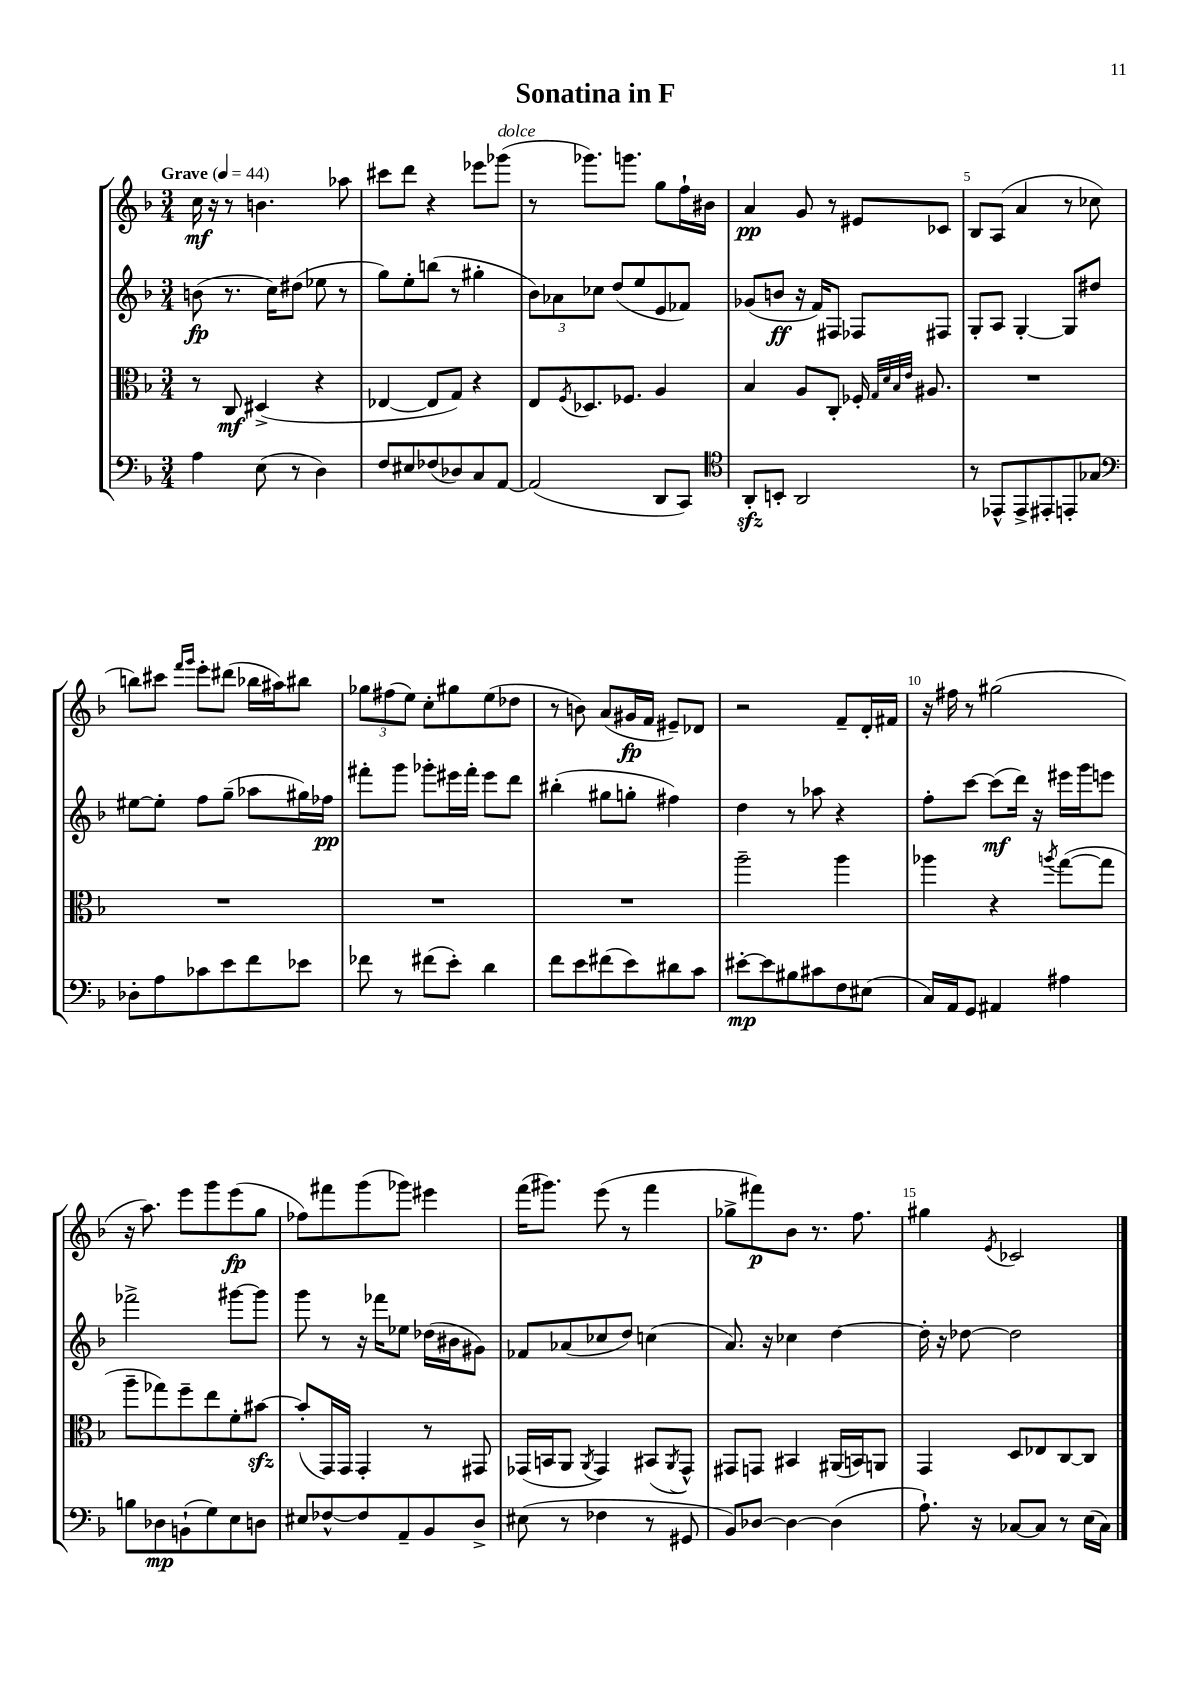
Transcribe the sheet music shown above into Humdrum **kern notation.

**kern	**dynam	**kern	**dynam	**kern	**dynam	**kern	**dynam
*part4	*part4	*part3	*part3	*part2	*part2	*part1	*part1
*staff4	*staff4	*staff3	*staff3	*staff2	*staff2	*staff1	*staff1
*clefF4	*	*clefC3	*	*clefG2	*	*clefG2	*
*k[b-]	*	*k[b-]	*	*k[b-]	*	*k[b-]	*
*M3/4	*	*M3/4	*	*M3/4	*	*M3/4	*
*MM44	*	*MM44	*	*MM44	*	*MM44	*
=1	=1	=1	=1	=1	=1	=1	=1
!	!	!	!	!	!	!LO:TX:a:B:t=Grave	!
4A\	.	8r	.	(8bn\	fp	16cc\	mf
.	.	.	.	.	.	16r	.
.	.	8C/	mf	8.r	.	8r	.
(8E\	.	(4D#X^/	.	.	.	4.bn\	.
.	.	.	.	16cc\KL)	.	.	.
8r	.	.	.	(8dd#X\J	.	.	.
4D\)	.	4r	.	8ee-X\	.	.	.
.	.	.	.	8r	.	8aa-X\	.
=2	=2	=2	=2	=2	=2	=2	=2
8F/L	.	[4E-X/	.	8gg\L)	.	8ccc#X\L	.
8E#X/	.	.	.	8ee'\	.	8ddd\J	.
(8F-X/	.	8E-/L]	.	(8bbn\J	.	4r	.
8D-X/)	.	8G/J)	.	8r	.	.	.
8C/	.	4r	.	4gg#X'\	.	8eee-X\L	.
!	!	!	!	!	!	!LO:TX:a:i:t=dolce	!
[8AA/J	.	.	.	.	.	(8ggg-X\J	.
=3	=3	=3	=3	=3	=3	=3	=3
(2AA/]	.	8E/L	.	12b-\L)	.	8r	.
.	.	.	.	12a-X\	.	.	.
.	.	8qF/	.	.	.	.	.
.	.	8.D-X/	.	.	.	8.ggg-X\L)	.
.	.	.	.	12cc-X\J	.	.	.
.	.	.	.	(8dd/L	.	.	.
.	.	8.F-X/J	.	.	.	8.gggn\J	.
.	.	.	.	8ee/	.	.	.
8DD/L	.	4A/	.	8e/	.	8gg\L	.
8CC/J)	.	.	.	8f-X/J)	.	16ff`\L	.
.	.	.	.	.	.	16b#X\JJ	.
=4	=4	=4	=4	=4	=4	=4	=4
*clefC4	*	*	*	*	*	*	*
8AAzz'/L	.	4B-/	.	(8g-X/L	.	4a/	pp
8BBn'/J	.	.	.	8bn/J	ff	.	.
2AA/	.	8A/L	.	16r	.	8g/	.
.	.	.	.	16f/KL)	.	.	.
.	.	8C'/J	.	8F#X/J	.	8r	.
.	.	16F-X'/	.	8F-X/L	.	8e#X/L	.
.	.	32qqG/LLL	.	.	.	.	.
.	.	32qqd/	.	.	.	.	.
.	.	32qqB-/	.	.	.	.	.
.	.	32qqe/JJJ	.	.	.	.	.
.	.	8.A#X/	.	.	.	.	.
.	.	.	.	8F#X/J	.	8c-X/J	.
=5	=5	=5	=5	=5	=5	=5	=5
8r	.	2.r	.	8G'/L	.	8B-/L	.
8EE-X^^/L	.	.	.	8A/J	.	(8A/J	.
8EE-^/	.	.	.	[4G'/	.	4a/	.
8EE#X'/	.	.	.	.	.	.	.
8EEn'/	.	.	.	8G/L]	.	8r	.
8G-X/J	.	.	.	8dd#X/J	.	8cc-X\	.
!!LO:LB:g=z
=6	=6	=6	=6	=6	=6	=6	=6
*clefF4	*	*	*	*	*	*	*
8D-X'\L	.	2.r	.	[8ee#X\L	.	8bbn\L)	.
8A\	.	.	.	8ee#'\J]	.	8ccc#X\J	.
.	.	.	.	.	.	16qqfff/LL	.
.	.	.	.	.	.	16qqggg/JJ	.
8c-X\	.	.	.	8ff\L	.	8eee'\L	.
8e\	.	.	.	(8gg~\J	.	(8ddd#X\J	.
8f\	.	.	.	8aa-X\L	.	16bb-X\LL	.
.	.	.	.	.	.	16aa#X\J)	.
8e-X\J	.	.	.	16gg#X\L)	.	8bb#X\J	.
.	.	.	.	16ff-X\JJ	pp	.	.
=7	=7	=7	=7	=7	=7	=7	=7
8f-X\	.	2.r	.	8fff#X'\L	.	12gg-X\L	.
.	.	.	.	.	.	(12ff#X\	.
8r	.	.	.	8ggg\J	.	.	.
.	.	.	.	.	.	12ee\J)	.
(8f#X\L	.	.	.	8ggg-X'\L	.	8cc'\L	.
8e'\J)	.	.	.	16eee#X\L	.	8gg#X\	.
.	.	.	.	16fff#'\JJ	.	.	.
4d\	.	.	.	8eee#\L	.	(8ee\	.
.	.	.	.	8ddd\J	.	8dd-X\J	.
=8	=8	=8	=8	=8	=8	=8	=8
8f\L	.	2.r	.	(4bb#X'\	.	8r	.
8e\	.	.	.	.	.	8bn\)	.
(8f#X\	.	.	.	8gg#X\L	.	(8a/L	.
8e\)	.	.	.	8ggn'\J	.	16g#X/L	fp
.	.	.	.	.	.	16f/JJ	.
8d#X\	.	.	.	4ff#X\)	.	8e#X~/L)	.
8c\J	.	.	.	.	.	8d-X/J	.
=9	=9	=9	=9	=9	=9	=9	=9
[8e#X'\L	mp	2aa~\	.	4dd\	.	2r	.
8e#\]	.	.	.	.	.	.	.
8B#X\	.	.	.	8r	.	.	.
8c#X\	.	.	.	8aa-X\	.	.	.
8F\	.	4aa\	.	4r	.	8f~/L	.
(8E#X\J	.	.	.	.	.	16d'/L	.
.	.	.	.	.	.	16f#X/JJ	.
=10	=10	=10	=10	=10	=10	=10	=10
16C/LL)	.	4aa-X\	.	8ff'\L	.	16r	.
16AA/J	.	.	.	.	.	16ff#X\	.
8GG/J	.	.	.	[8ccc\J	.	8r	.
4AA#X/	.	4r	.	(8ccc\L]	mf	(2gg#X\	.
.	.	.	.	16ddd\Jk)	.	.	.
.	.	.	.	16r	.	.	.
.	.	8qaan/	.	.	.	.	.
4A#X\	.	([8gg\L	.	16eee#X\LL	.	.	.
.	.	.	.	16ggg\J	.	.	.
.	.	8gg\J]	.	8eeen\J	.	.	.
!!LO:LB:g=z
=11	=11	=11	=11	=11	=11	=11	=11
8Bn\L	.	8aa~\L	.	2fff-X^\	.	16r	.
.	.	.	.	.	.	8.aa\)	.
8D-X\	mp	8gg-X\)	.	.	.	.	.
(8BBn`\	.	8ff~\	.	.	.	8eee\L	.
8G\)	.	8ee\	.	.	.	8ggg\	.
8E\	.	8f'\	.	[8ggg#X\L	.	(8eee\	fp
8Dn\J	.	[8b#Xzz\J	.	8ggg#\J]	.	8gg\J	.
=12	=12	=12	=12	=12	=12	=12	=12
8E#X/L	.	(8b#'/L]	.	8ggg\	.	8ff-X\L)	.
[8F-X^^/	.	16GG/L)	.	8r	.	8fff#X\	.
.	.	16GG/JJ	.	.	.	.	.
8F-/]	.	4GG'/	.	16r	.	(8ggg\	.
.	.	.	.	16fff-X\KL	.	.	.
8AA~/	.	.	.	8ee-X\J	.	8ggg-X\J)	.
8BB-/	.	8r	.	(16dd-X\LL	.	4eee#X\	.
.	.	.	.	16b#X\J	.	.	.
8D^/J	.	8GG#X/	.	8g#X\J)	.	.	.
=13	=13	=13	=13	=13	=13	=13	=13
(8E#X\	.	(16GG-X/LL	.	8f-X/L	.	(16fff\KL	.
.	.	16BBn/J	.	.	.	8.ggg#X\J)	.
8r	.	8AA/J	.	(8a-X/	.	.	.
.	.	8qAA/	.	.	.	.	.
4F-X\	.	4GG-/)	.	8cc-X/	.	(8eee\	.
.	.	.	.	8dd/J)	.	8r	.
8r	.	(8BB#X/L	.	(4ccn\	.	4fff\	.
.	.	8qAA/	.	.	.	.	.
8GG#X/	.	8GG-^^/J)	.	.	.	.	.
=14	=14	=14	=14	=14	=14	=14	=14
8BB-/L)	.	8GG#X/L	.	8.a/)	.	8gg-X^\L	.
[8D-X/J	.	8GGn/J	.	.	.	8fff#X\)	p
.	.	.	.	16r	.	.	.
4D-\_	.	4BB#X/	.	4cc-X\	.	8b-\J	.
.	.	.	.	.	.	8.r	.
(4D-\]	.	(16AA#X/LL	.	[4dd\	.	.	.
.	.	16BBn/J)	.	.	.	8.ff\	.
.	.	8AAn/J	.	.	.	.	.
=15	=15	=15	=15	=15	=15	=15	=15
8.A`\)	.	4GG/	.	16dd'\]	.	4gg#X\	.
.	.	.	.	16r	.	.	.
.	.	.	.	[8dd-X\	.	.	.
16r	.	.	.	.	.	.	.
.	.	.	.	.	.	8qe/	.
[8C-X/L	.	8D/L	.	2dd-\]	.	2c-X/	.
8C-/J]	.	8E-X/	.	.	.	.	.
8r	.	[8C/	.	.	.	.	.
(16E\LL	.	8C/J]	.	.	.	.	.
16C-\JJ)	.	.	.	.	.	.	.
==	==	==	==	==	==	==	==
*-	*-	*-	*-	*-	*-	*-	*-
